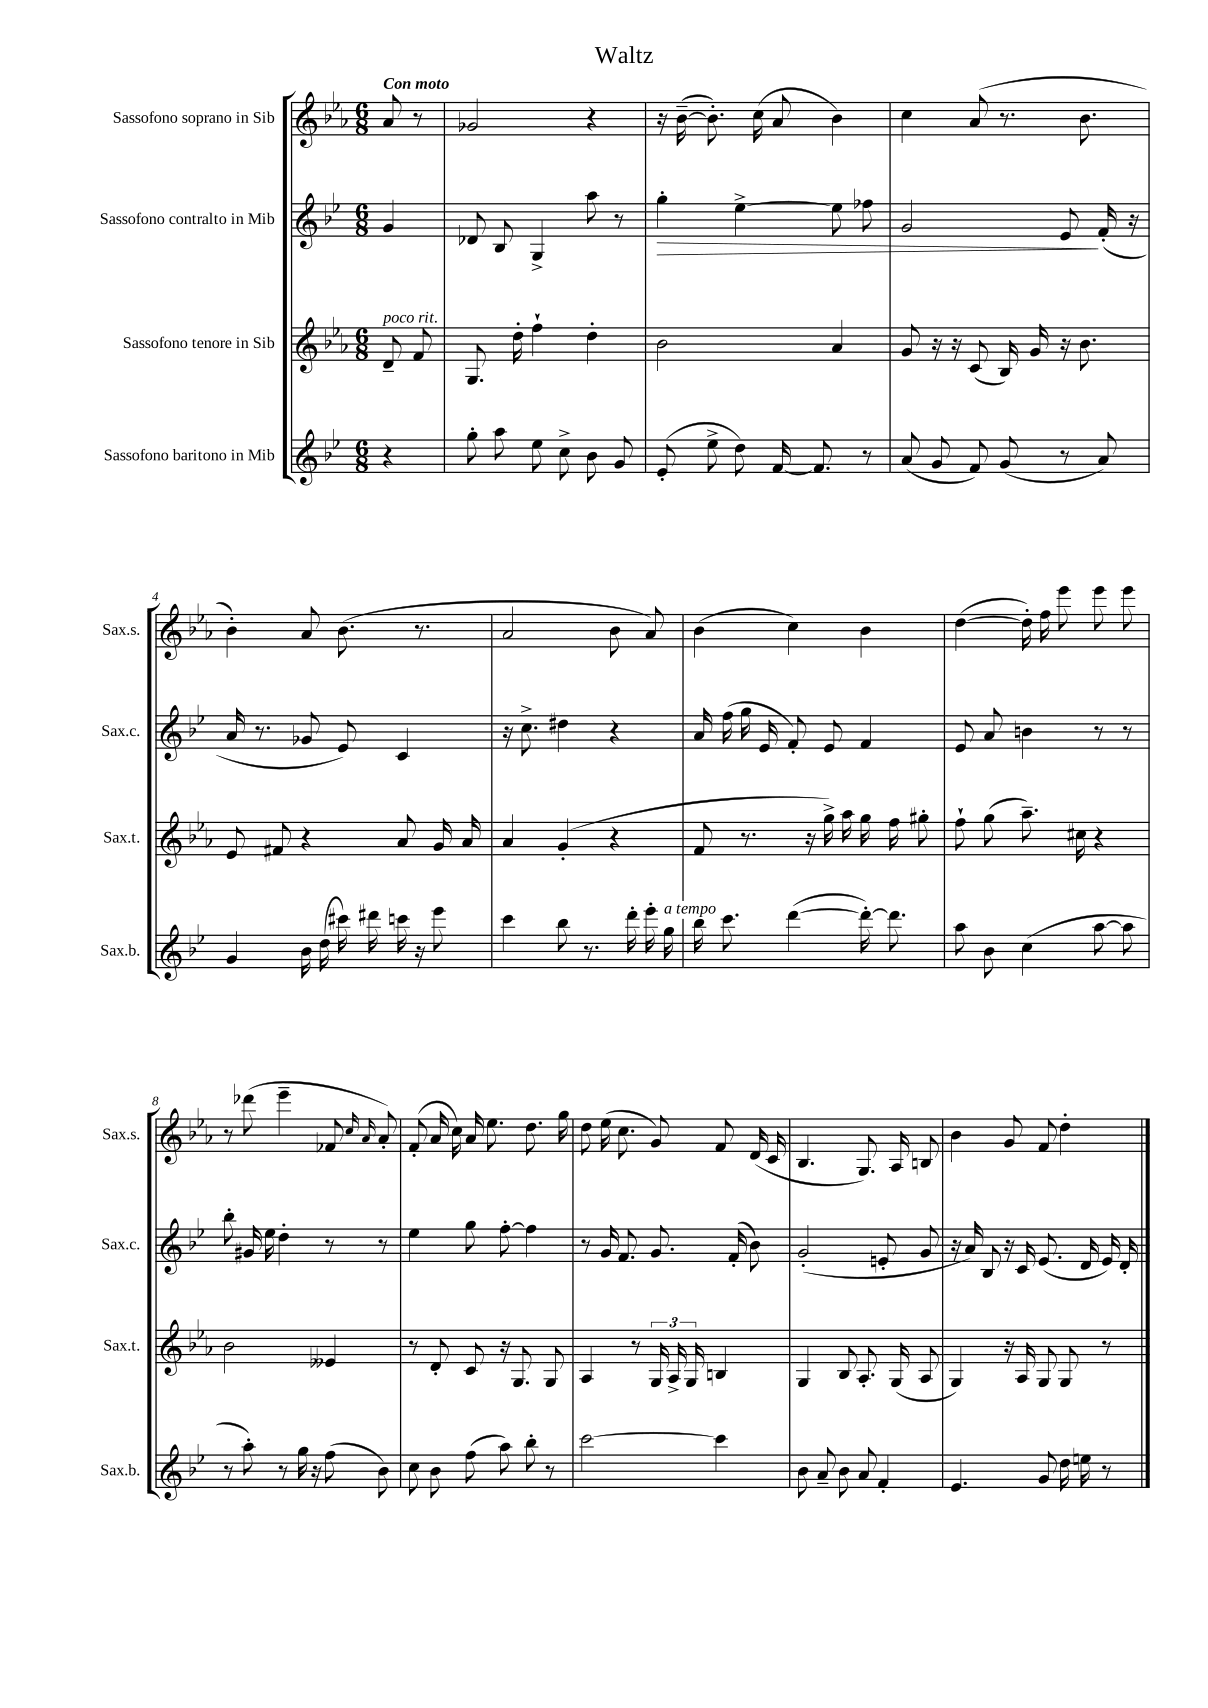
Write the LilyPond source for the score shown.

\header { title = "Waltz" }
<<
\new StaffGroup <<
\new Staff = "s0" \with { instrumentName = "Sassofono soprano in Sib" shortInstrumentName = "Sax.s." } {
    \clef treble \key ees \major \numericTimeSignature \time 6/8 \partial 4 \tempo "Con moto"
    \autoBeamOff aes'8 r8 |
    ges'2 r4 |
    r16 bes'16~--( bes'8.-.) c''16( aes'8 bes'4) |
    c''4 aes'8( r8. bes'8. |
    bes'4-.) aes'8 bes'8.( r8. |
    aes'2 bes'8 aes'8) |
    bes'4( c''4) bes'4 |
    d''4~( d''16-.) f''16 ees'''8 ees'''8 ees'''8 |
    r8 des'''8( ees'''4-- fes'8 \grace { c''16 aes'16 } aes'8-.) |
    f'8-.( aes'16 c''16) aes'16 ees''8. d''8. g''16 |
    d''8 ees''16( c''8. g'8) f'8 d'16( c'16 |
    bes4. g8.) aes16 b8 |
    bes'4 g'8 f'8 d''4-. \bar "|." |
}
\new Staff = "s1" \with { instrumentName = "Sassofono contralto in Mib" shortInstrumentName = "Sax.c." } {
    \clef treble \key bes \major \numericTimeSignature \time 6/8 \partial 4
    \autoBeamOff g'4 |
    des'8 bes8 g4-> a''8 r8 |
    g''4-.\> ees''4~-> ees''8 fes''8 |
    g'2 ees'8\! f'16-.( r16 |
    a'16 r8. ges'8 ees'8) c'4 |
    r16 c''8.-> dis''4 r4 |
    a'16 f''16( g''16 ees'16 f'8-.) ees'8 f'4 |
    ees'8 a'8 b'4 r8 r8 |
    bes''8-. gis'16 ees''16 d''4-. r8 r8 |
    ees''4 g''8 f''8~-. f''4 |
    r8 g'16 f'8. g'8. f'16-.( bes'8) |
    g'2-.( e'8-. g'8 |
    r16 a'16) bes8 r16 c'16 ees'8.( d'16 ees'16) d'16-. \bar "|." |
}
\new Staff = "s2" \with { instrumentName = "Sassofono tenore in Sib" shortInstrumentName = "Sax.t." } {
    \clef treble \key ees \major \numericTimeSignature \time 6/8 \partial 4
    \autoBeamOff d'8--^\markup { \italic "poco rit." } f'8 |
    g8. d''16-. f''4-! d''4-. |
    bes'2 aes'4 |
    g'8 r16 r16 c'8( bes16) g'16 r16 bes'8. |
    ees'8 fis'8 r4 aes'8 g'16 aes'16 |
    aes'4 g'4-.( r4 |
    f'8 r8. r16 g''16->) aes''16 g''16 f''16 gis''8-. |
    f''8-! g''8( aes''8.--) cis''16 r4 |
    bes'2 eeses'4 |
    r8 d'8-. c'8 r16 g8. g8 |
    aes4 r8 \tuplet 3/2 { g16 aes16-> g16 } b4 |
    g4 bes8 aes8.-. g16( aes8 |
    g4) r16 aes16 g8 g8 r8 \bar "|." |
}
\new Staff = "s3" \with { instrumentName = "Sassofono baritono in Mib" shortInstrumentName = "Sax.b." } {
    \clef treble \key bes \major \numericTimeSignature \time 6/8 \partial 4
    \autoBeamOff r4 |
    g''8-. a''8 ees''8 c''8-> bes'8 g'8 |
    ees'8-.( ees''8-> d''8) f'16~ f'8. r8 |
    a'8( g'8 f'8) g'8( r8 a'8) |
    g'4 bes'16 d''16( cis'''16) dis'''16 c'''16 r16 ees'''8 |
    c'''4 bes''8 r8. d'''16-. ees'''16-. g''16^\markup { \italic "a tempo" } |
    bes''16 c'''8. d'''4~( d'''16~-.) d'''8. |
    a''8 bes'8 c''4( a''8~ a''8 |
    r8 a''8-.) r8 g''16 r16 f''8( bes'8) |
    c''8 bes'8 f''8( a''8) bes''8-. r8 |
    c'''2~ c'''4 |
    bes'8 a'8-- bes'8 a'8 f'4-. |
    ees'4. g'8 d''16 e''16 r8 \bar "|." |
}
>>
>>
